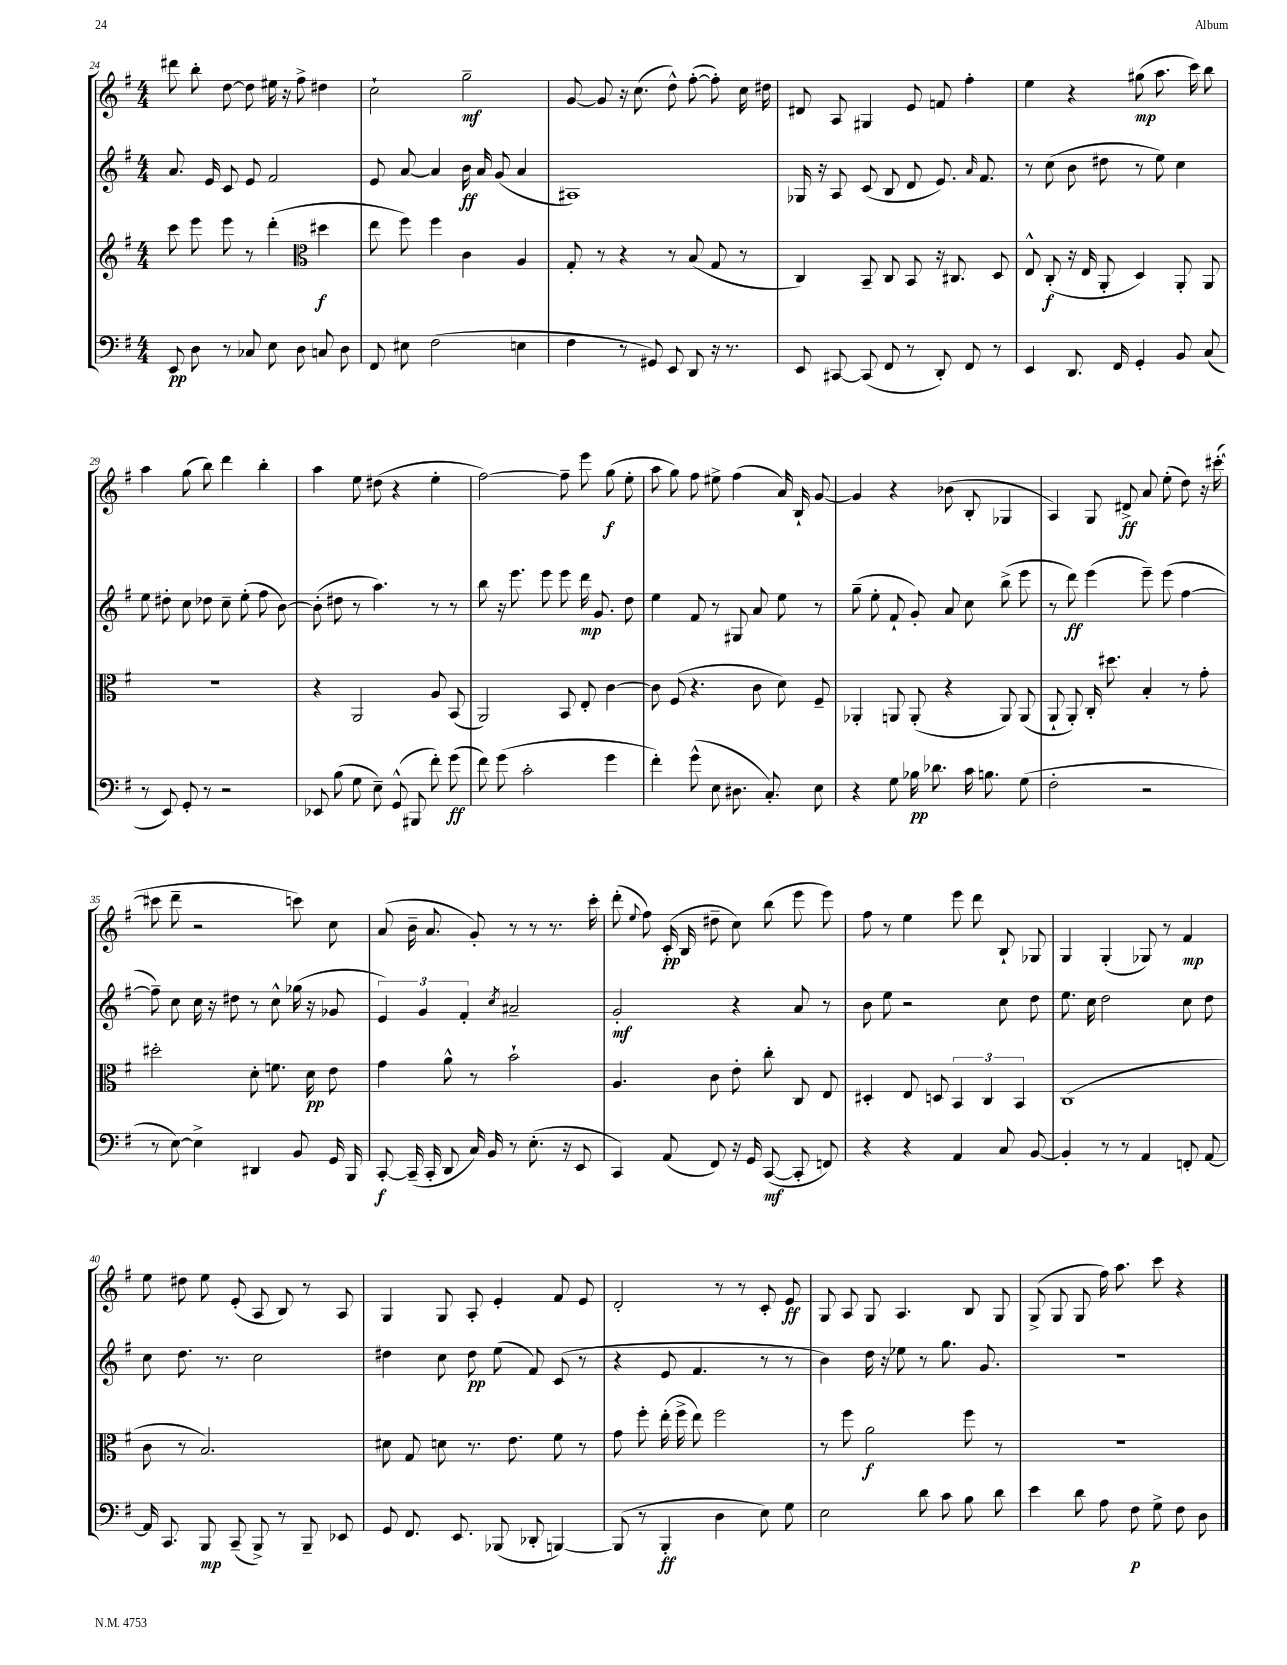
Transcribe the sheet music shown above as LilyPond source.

<<
\new StaffGroup <<
\new Staff = "s0" {
    \clef treble \key g \major \numericTimeSignature \time 4/4
    \autoBeamOff dis'''8 b''8-. d''8~ d''8 eis''16 r16 fis''8-> dis''4 |
    c''2-! g''2--\mf |
    g'8~ g'8 r16 c''8.( d''8-^) fis''8~-.( fis''8-.) c''16 dis''16 |
    dis'8 a8 gis4 e'8 f'8 fis''4-. |
    e''4 r4 gis''8\mp( a''8. c'''16) b''8 |
    a''4 g''8( b''8) d'''4 b''4-. |
    a''4 e''8 dis''8( r4 e''4-. |
    fis''2~) fis''8-- e'''8 g''8\f( e''8-. |
    a''8 g''8) fis''8 eis''8-> fis''4( a'16) b16-! g'8~ |
    g'4 r4 bes'8( b8-. ges4 |
    a4) g8 dis'8->\ff a'8 e''8-.( d''8) r16 cis'''16~-.( |
    cis'''8 d'''8-- r2 c'''8) c''8 |
    a'8( b'16-- a'8. g'8-.) r8 r8 r8. c'''16-. |
    d'''8-.( \appoggiatura { e''8 } fis''8) c'16-.\pp( b16 dis''8-- c''8) b''8( e'''8 e'''8) |
    fis''8 r8 e''4 e'''8 d'''8 b8-! ges8 |
    g4 g4-.( ges8) r8 fis'4\mp |
    e''8 dis''8 e''8 e'8-.( a8 b8) r8 a8 |
    g4 g8 a8-. e'4-. fis'8 e'8 |
    d'2-. r8 r8 c'8-. e'8\ff |
    g8 a8 g8 a4. b8 g8 |
    g8->( g8 g8 fis''16) a''8. c'''8 r4 \bar "|." |
}
\new Staff = "s1" {
    \clef treble \key g \major \numericTimeSignature \time 4/4
    \autoBeamOff a'8. e'16 c'8 e'8 fis'2 |
    e'8 a'8~ a'4 b'16\ff a'16 g'8( a'4 |
    ais1) |
    ges16 r16 a8 c'8( b8 d'8 e'8.) \grace { a'16 } fis'8. |
    r8 c''8( b'8 dis''8 r8 e''8) c''4 |
    e''8 dis''8-. c''8 des''8 c''8-- e''8-.( fis''8 b'8~) |
    b'8-.( dis''8 r8 a''4.) r8 r8 |
    b''8 r16 e'''8. e'''8 e'''8 d'''16\mp g'8. d''8 |
    e''4 fis'8 r8 gis8 a'8 e''8 r8 |
    g''8--( e''8-. fis'8-! g'8-.) a'8 c''8 b''8->( e'''8 |
    r8 d'''8\ff) e'''4( e'''8--) e'''8( fis''4~ |
    fis''8--) c''8 c''16 r16 dis''8 r8 c''8-^ ges''16( r16 ges'8 |
    \tuplet 3/2 { e'4) g'4 fis'4-. } \acciaccatura { c''8 } ais'2-- |
    g'2-.\mf r4 a'8 r8 |
    b'8 e''8 r2 c''8 d''8 |
    e''8. c''16 d''2 c''8 d''8 |
    c''8 d''8. r8. c''2 |
    dis''4 c''8 dis''8\pp e''8( fis'8) c'8( r8 |
    r4 e'8 fis'4. r8 r8 |
    b'4) d''16 r16 ees''8 r8 g''8. g'8. |
    R1 \bar "|." |
}
\new Staff = "s2" {
    \clef treble \key g \major \numericTimeSignature \time 4/4
    \autoBeamOff c'''8 e'''8 e'''8 r8 d'''4-.( \clef alto dis''4\f |
    e''8 fis''8) fis''4 c'4 a4 |
    g8-. r8 r4 r8 b8( g8 r8 |
    c4) b,8-- c8 b,8 r16 cis8. d8 |
    e8-^ c8-.\f( r16 e16 a,8-. d4) a,8-. a,8 |
    R1 |
    r4 a,2 a8 b,8( |
    a,2) b,8 e8-. c'4~ |
    c'8 fis8( r4. c'8 d'8) fis8-- |
    aes,4-. a,8 a,8-.( r4 a,8) a,8( |
    a,8-! a,8-.) c16-. dis''8. b4-. r8 g'8-. |
    dis''2-. d'8-. f'8. d'16\pp e'8 |
    g'4 a'8-^ r8 b'2-! |
    a4. c'8 e'8-. c''8-. c8 e8 |
    dis4-. e8 d8 \tuplet 3/2 { b,4 c4 b,4 } |
    c1( |
    c'8 r8 b2.) |
    dis'8 g8 d'8 r8. e'8. fis'8 r8 |
    g'8 fis''8-. e''16-.( fis''16-> e''8) fis''2 |
    r8 fis''8 a'2\f fis''8 r8 |
    R1 \bar "|." |
}
\new Staff = "s3" {
    \clef bass \key g \major \numericTimeSignature \time 4/4
    \autoBeamOff e,8\pp d8 r8 ces8 e8 d8 c8 d8 |
    fis,8 eis8 fis2( e4 |
    fis4 r8 gis,8) e,8 d,8 r16 r8. |
    e,8 cis,8~ cis,8( fis,8 r8 d,8-.) fis,8 r8 |
    e,4 d,8. fis,16 g,4-. b,8 c8( |
    r8 e,8) g,8-. r8 r2 |
    ees,8 b8( g8 e8--) g,8-^( bis,,8 fis'8-.) g'8\ff( |
    fis'8) g'8( c'2-. g'4 |
    fis'4-.) g'8-^( e8 dis8. c8.-.) e8 |
    r4 g8 bes16\pp des'8. c'16 b8. g8( |
    fis2-. r2 |
    r8 e8~) e4-> dis,4 b,8 g,16 b,,16 |
    c,8~-.\f c,16--( c,16-. d,8 c16) b,16 r8 e8.-.( r16 e,8 |
    c,4) a,8( fis,8) r16 g,16 c,8~\mf( c,8-. f,8) |
    r4 r4 a,4 c8 b,8~ |
    b,4-. r8 r8 a,4 f,8-. a,8~ |
    a,16 c,8. b,,8\mp c,8--( b,,8->) r8 b,,8-- ees,8 |
    g,8 fis,8. e,8. bes,,8( des,8-. b,,4~) |
    b,,8( r8 b,,4-.\ff d4 e8) g8 |
    e2 d'8 c'8 b8 d'8 |
    e'4 d'8 a8 fis8\p g8-> fis8 d8 \bar "|." |
}
>>
>>
\layout { \context { \Score currentBarNumber = #24 } }
